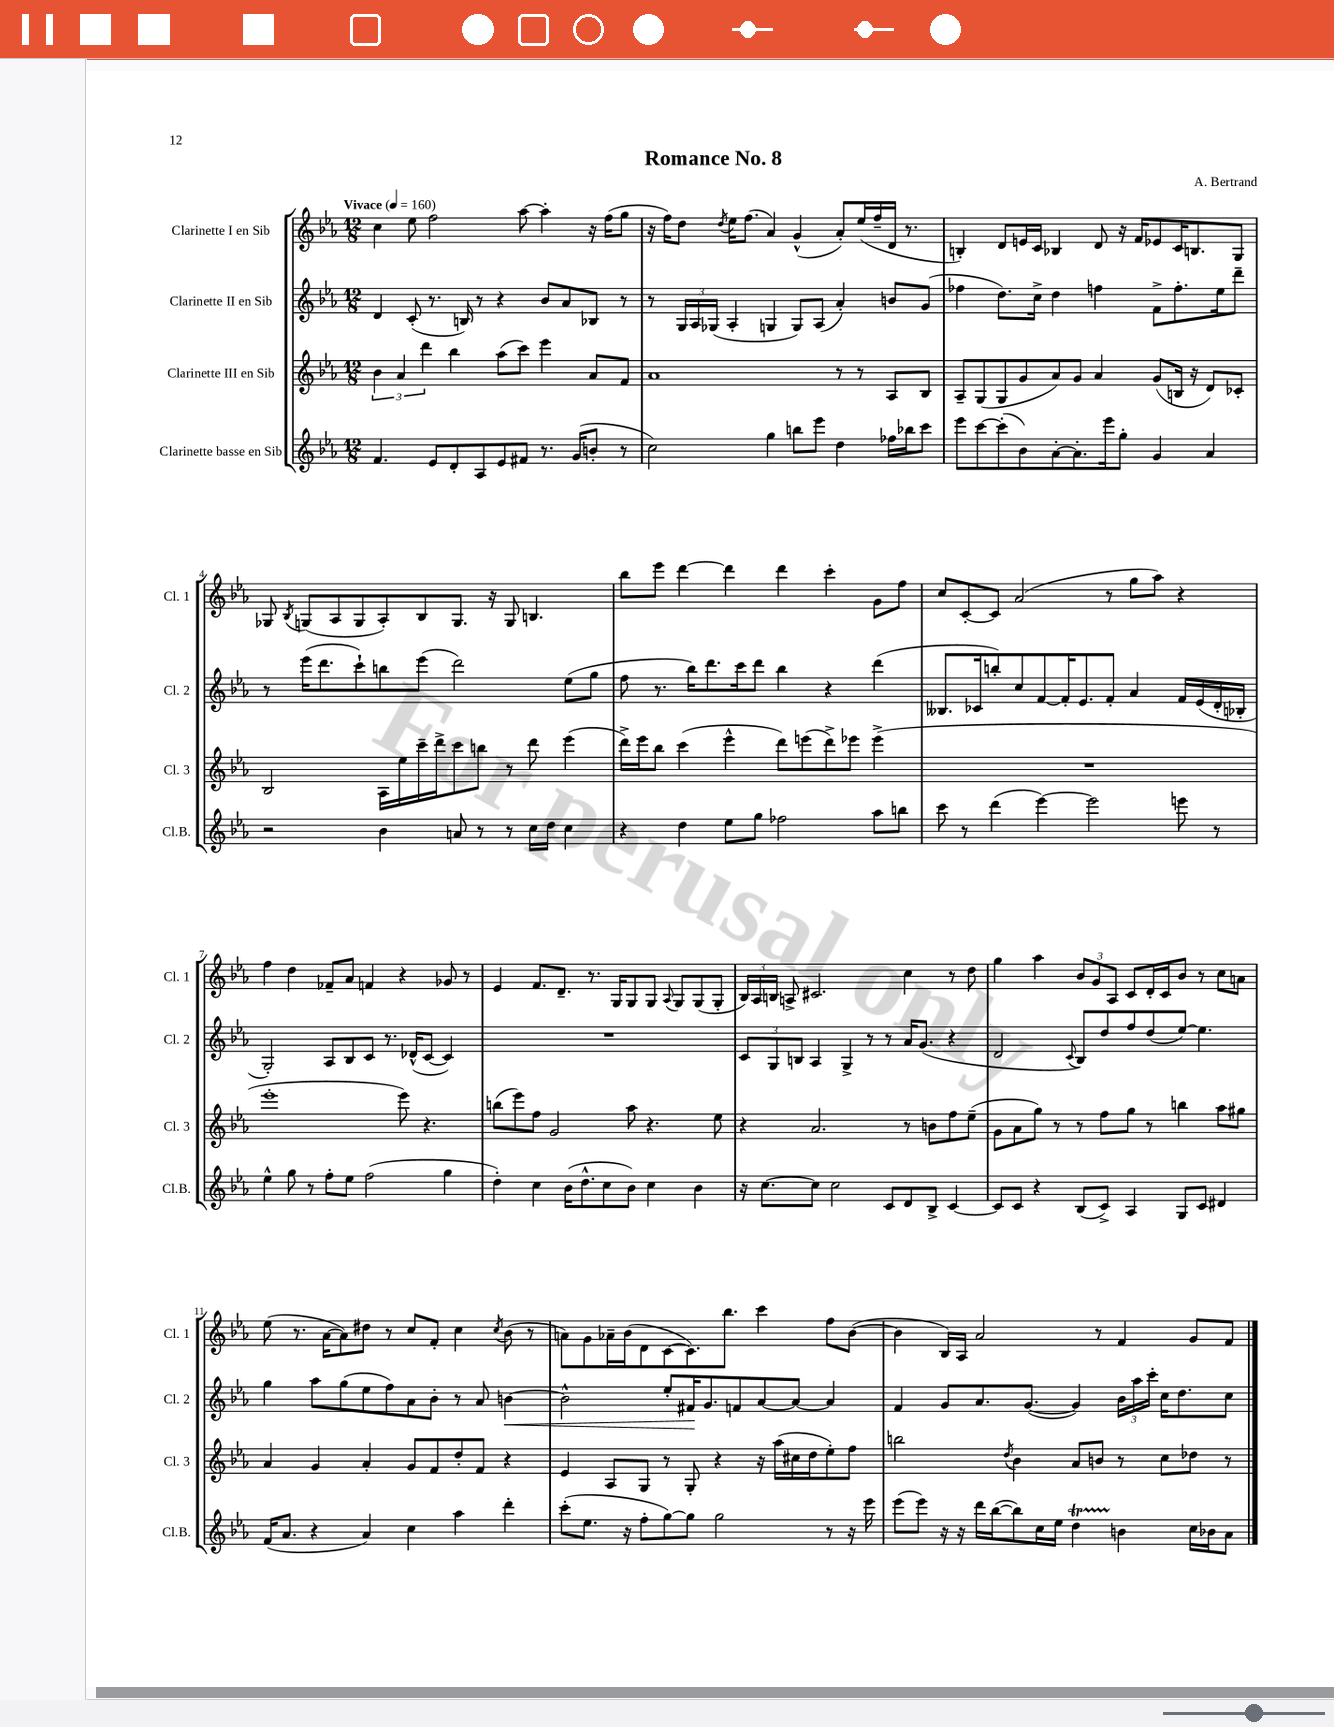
\header { title = "Romance No. 8" composer = "A. Bertrand" }
<<
\new StaffGroup <<
\new Staff = "s0" \with { instrumentName = "Clarinette I en Sib" shortInstrumentName = "Cl. 1" } {
    \clef treble \key ees \major \numericTimeSignature \time 12/8 \tempo "Vivace" 4 = 160
    \autoBeamOff c''4 ees''8 f''2 aes''8~ aes''4-. r16 f''16[( g''8] |
    r16 f''16[) d''8] \acciaccatura { d''8 } ees''16[ f''8.]( aes'4) g'4-^( aes'8[-.) ees''16( f''16-- d'16] r8. |
    b4-.) d'8[ e'16 c'16] bes4 d'8 r16 f'16[ ees'8 c'16 b8. g8] |
    ges8 \acciaccatura { bes8 } g8[( aes8 g8 aes8-.) bes8 g8.] r16 g8 b4. |
    bes''8[ ees'''8] d'''4~ d'''4 d'''4 c'''4-. g'8[ f''8] |
    c''8[ c'8~-. c'8] aes'2( r8 g''8[ aes''8]) r4 |
    f''4 d''4 fes'8[-- aes'8] f'4 r4 ges'8 r8 |
    ees'4 f'8.[ d'8.]-- r8. g16[ g8 g8] \appoggiatura { aes8 } g8[ g8( g8]-. |
    \tuplet 3/2 { bes16[) aes16 b16] } a8-> cis'2. c''4 r8 d''8 |
    g''4 aes''4 \tuplet 3/2 { bes'8[ g'8 aes8] } c'8[ d'16-. c'16 bes'8] r8 c''8[ a'8] |
    ees''8( r8. aes'16[~ aes'8) dis''8] r8 c''8[ f'8]-. c''4 \acciaccatura { c''8 } bes'8( r8 |
    a'8[) g'8 aes'16-- bes'16( d'8 c'8~ c'8.) bes''8.] c'''4 f''8[ bes'8]~( |
    bes'4 bes16[) aes16] aes'2 r8 f'4 g'8[ f'8] \bar "|." |
}
\new Staff = "s1" \with { instrumentName = "Clarinette II en Sib" shortInstrumentName = "Cl. 2" } {
    \clef treble \key ees \major \numericTimeSignature \time 12/8
    \autoBeamOff d'4 c'8-.( r8. b16) r8 r4 bes'8[ aes'8 bes8] r8 |
    r8 \tuplet 3/2 { g16[ aes16 ges16]( } aes4-. g4 g8[) aes8]( aes'4-.) b'8[ g'8]( |
    fes''4 d''8.[) c''16]-> d''4 f''4 f'8[-> f''8.-. ees''16 d'''8]-- |
    r8 ees'''16[( d'''8. c'''8-!) b''8 ees'''8]( d'''2) ees''8[( g''8] |
    f''8 r8. bes''16[) d'''8. c'''16 d'''8] bes''4 r4 d'''4( |
    beses8.[ ces'16 b''8-.) c''8 f'8~ f'16-. ees'8. f'8]-. aes'4 f'16[ ees'16( d'16-. bes16]-. |
    g2-.) aes8[ bes8 c'8] r8. des'16[-^( c'8]~ c'4) |
    R1. |
    \tuplet 3/2 { c'8[ g8 b8] } aes4 g4-> r8 r8 aes'16[ g'8.]( r4 |
    d'2 \appoggiatura { c'8 } bes8[) d''8 f''8 d''8( ees''8]~) ees''4. |
    g''4 aes''8[ g''8( ees''8 f''8) aes'8 bes'8]-. r8 aes'8 b'4~\< |
    b'2-^ ees''8[-. fis'16\! g'8. f'8 aes'8~ aes'8]~ aes'4 |
    f'4 g'8[ aes'8. g'8.]~( g'4) \tuplet 3/2 { bes'16[ aes''16 c'''16]-. } c''16[ d''8. c''8] \bar "|." |
}
\new Staff = "s2" \with { instrumentName = "Clarinette III en Sib" shortInstrumentName = "Cl. 3" } {
    \clef treble \key ees \major \numericTimeSignature \time 12/8
    \autoBeamOff \tuplet 3/2 { bes'4 aes'4 d'''4 } bes''4 aes''8[( c'''8]) ees'''4 aes'8[ f'8] |
    aes'1 r8 r8 aes8[ bes8] |
    aes8[-- g8( g8 g'8 aes'8) g'8] aes'4 g'8[( b16] r16 d'8[) ces'8]-. |
    bes2 aes16[ ees''16 c'''16-- d'''16-> c'''8 b''8] r8 d'''8 ees'''4( |
    d'''16[->) ees'''16 bes''8] c'''4( ees'''4-^ d'''8[) e'''8( d'''8->) ees'''8] ees'''4->( |
    R1. |
    ees'''1-. ees'''8) r4. |
    b''8[( ees'''8) f''8] g'2 aes''8 r4. ees''8 |
    r4 aes'2. r8 b'8[ f''8 ees''8]--( |
    g'8[ aes'8 g''8]) r8 r8 f''8[ g''8] r8 b''4 aes''8[ gis''8] |
    aes'4 g'4 aes'4-. g'8[ f'8 d''8-. f'8] r4 |
    ees'4 aes8[ g8] r8 g8-. r4 r16 aes''16[( cis''16 d''16 ees''8-.) f''8] |
    b''2 \acciaccatura { d''8 } bes'4 aes'8[ b'8] r8 c''8[ des''8] r8 \bar "|." |
}
\new Staff = "s3" \with { instrumentName = "Clarinette basse en Sib" shortInstrumentName = "Cl.B." } {
    \clef treble \key ees \major \numericTimeSignature \time 12/8
    \autoBeamOff f'4. ees'8[ d'8-. aes8 ees'8 fis'8] r8. g'16[( b'8]-. r8 |
    c''2) g''4 b''8[ ees'''8] d''4 fes''16[ bes''16 c'''8] |
    ees'''8[ c'''8~ c'''8-.( bes'8) aes'8~-. aes'8.-. ees'''16 g''8]-. g'4 aes'4 |
    r2 bes'4 a'8 r8 r8 c''16[ d''16] c''4 |
    r4 d''4 ees''8[ g''8] fes''2 aes''8[ b''8] |
    c'''8 r8 d'''4( ees'''4~) ees'''2 e'''8 r8 |
    ees''4-^ g''8 r8 f''8[-. ees''8] f''2( g''4 |
    d''4-.) c''4 bes'16[( d''8.-^ c''8 bes'8]) c''4 bes'4 |
    r16 c''8.[~ c''8] c''2 c'8[ d'8 bes8]-> c'4~ |
    c'8[ c'8] r4 bes8[( c'8]->) aes4 g8[ c'8] dis'4 |
    f'16[( aes'8.] r4 aes'4) c''4 aes''4 d'''4-. |
    c'''8[-.( ees''8.] r16 f''8[-. g''8~) g''8] g''2 r8 r16 ees'''16 |
    ees'''8[( ees'''8]) r16 r16 d'''16[ bes''16~( bes''8) c''16 ees''16] d''4\startTrillSpan b'4\stopTrillSpan c''16[ bes'16 aes'8] \bar "|." |
}
>>
>>
